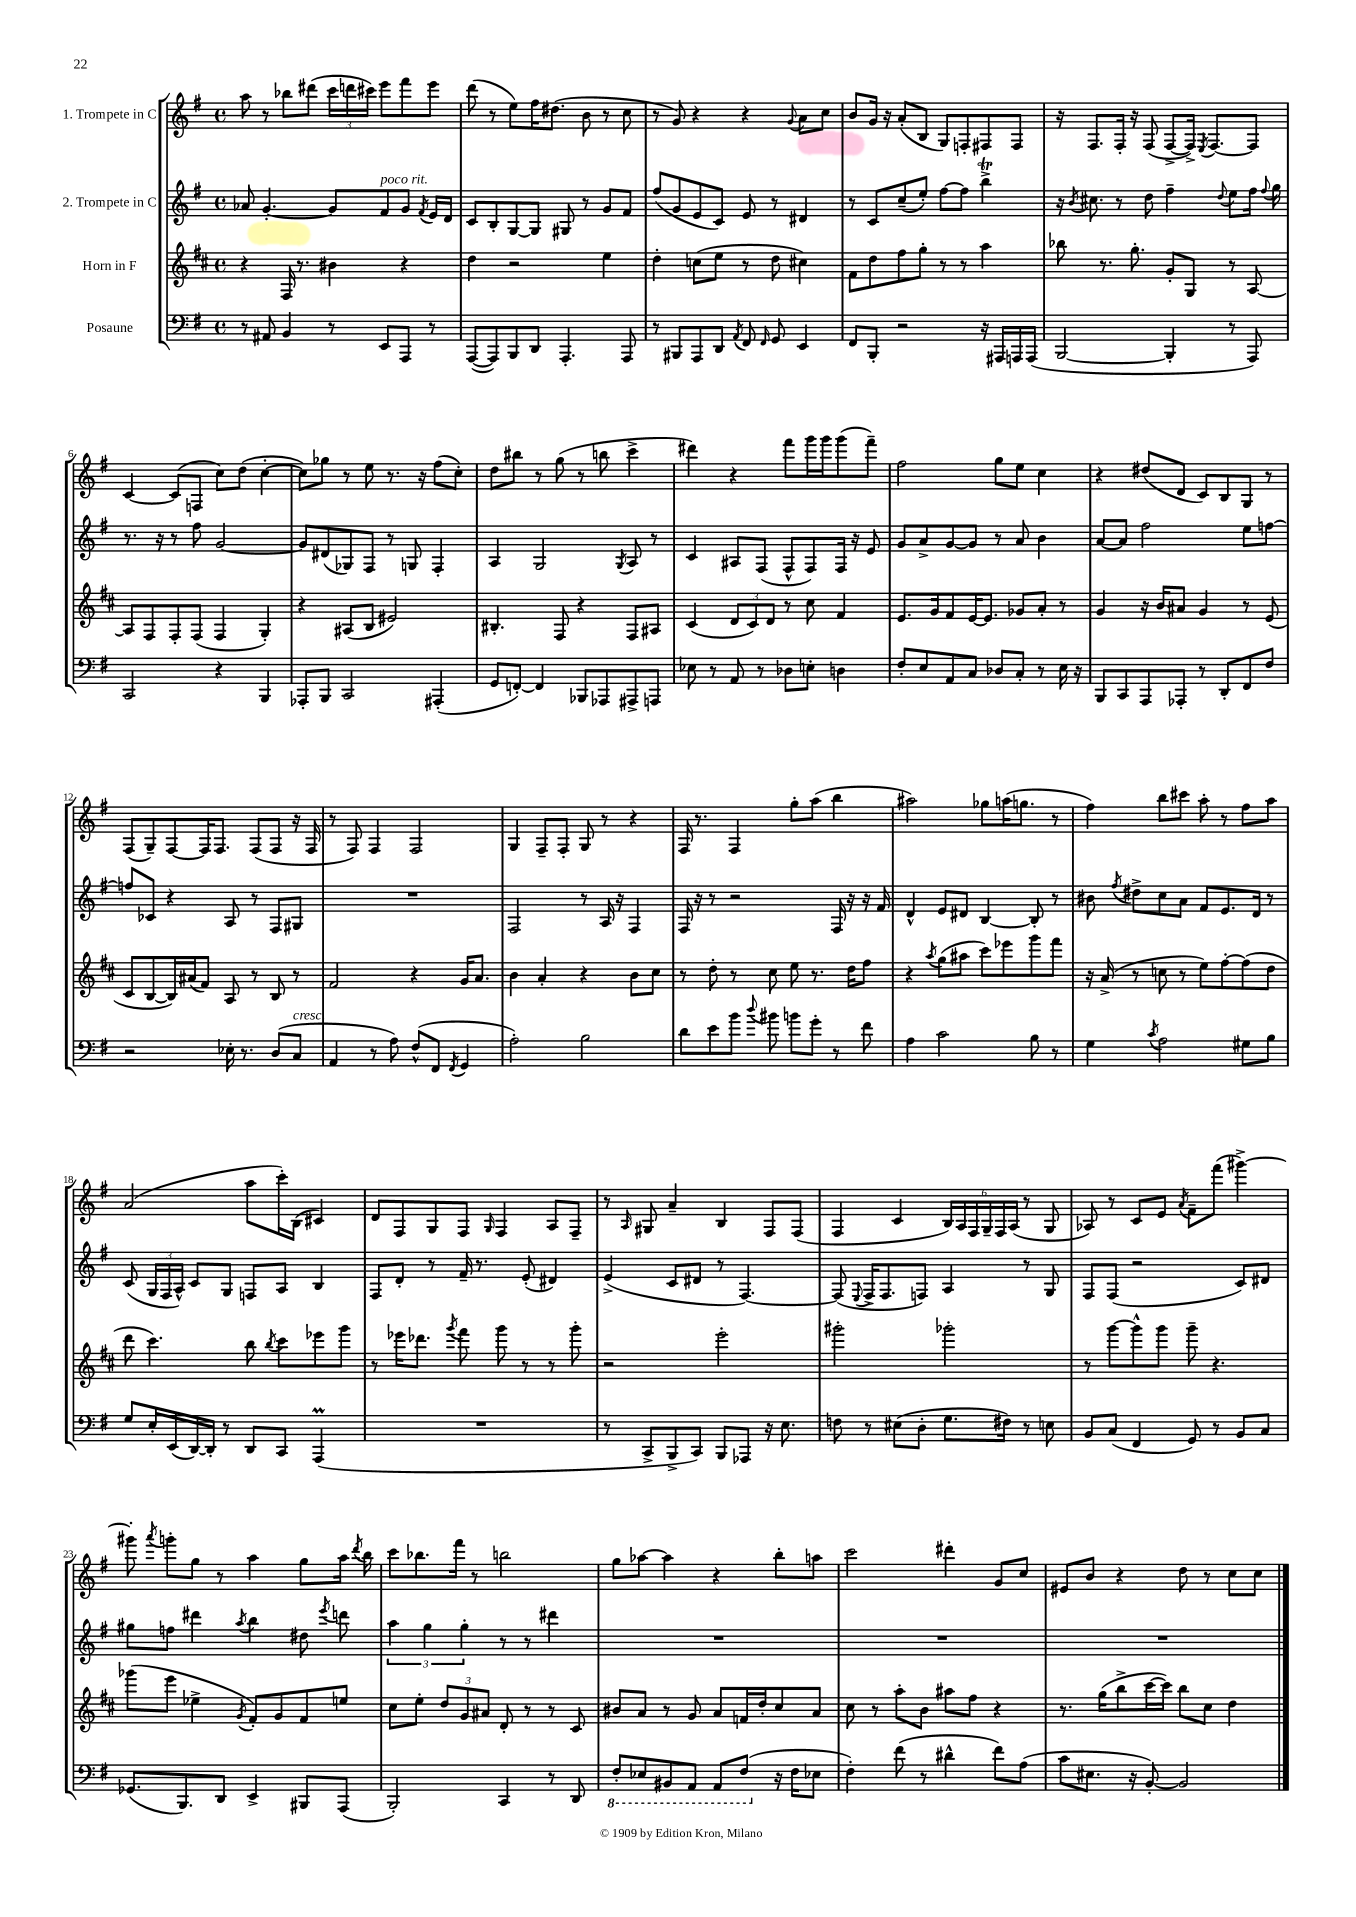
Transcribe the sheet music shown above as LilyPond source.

<<
\new StaffGroup <<
\new Staff = "s0" \with { instrumentName = "1. Trompete in C" } {
    \clef treble \key g \major \defaultTimeSignature \time 4/4
    \autoBeamOff a''8 r8 bes''8[ dis'''8]( \tuplet 3/2 { c'''16[ d'''16 cis'''16]) } e'''8[ fis'''8 e'''8] |
    d'''8( r8 e''8[) fis''16 dis''8.]( b'8 r8 c''8 |
    r8 g'8) r4 r4 \appoggiatura { g'8 } a'8[ c''8] |
    b'8[ g'16] r16 a'8[-.( b8] g8[) f8-. fis8 fis8] |
    r16 fis8.[ fis16]-. r16 fis8( fis8[~-> fis16]->) \acciaccatura { e8 } fis8.[~ fis8] |
    c'4~ c'8[( f8] c''8[) d''8]( c''4~-. |
    c''8[) ges''8] r8 e''8 r8. r16 fis''8[( c''8]-.) |
    d''8[ bis''8] r8 g''8( r8 b''8 c'''4-> |
    dis'''4) r4 fis'''8[ g'''16 g'''16 g'''8( fis'''8]--) |
    fis''2 g''8[ e''8] c''4 |
    r4 dis''8[( d'8] c'8[) b8 g8] r8 |
    fis8[( g8--) fis8~ fis16 fis8.] fis8[( fis8] r16 fis16 |
    r8 fis8) fis4 fis2 |
    g4 fis8[-- fis8]-. g8 r8 r4 |
    fis16 r8. fis4 g''8[-. a''8]( b''4 |
    ais''2) ges''8[ a''16( g''8.] r8 |
    fis''4) b''8[ cis'''8] a''8-. r8 fis''8[ a''8] |
    a'2( a''8[ c'''16-.) b16]( cis'4) |
    d'8[ fis8 g8 fis8] \grace { g16 } fis4 a8[ fis8]-- |
    r8 \grace { a16 } gis8 a'4-- b4 fis8[ fis8]( |
    fis4 c'4 \tuplet 6/4 { b16[) a16 fis16 g16-- fis16 a16]( } r8 g8 |
    aes8) r8 c'8[ e'8] \acciaccatura { a'8 } fis'8[-- fis'''8]( gis'''4~->) |
    gis'''8-. \acciaccatura { a'''8 } g'''8[-. g''8] r8 a''4 g''8[ a''16] \acciaccatura { d'''8 } b''16 |
    c'''8[ bes''8. fis'''16] r8 b''2 |
    g''8[ aes''8]~ aes''4 r4 b''8[-. a''8] |
    c'''2 dis'''4-. g'8[ c''8] |
    eis'8[ b'8] r4 d''8 r8 c''8[ c''8] \bar "|." |
}
\new Staff = "s1" \with { instrumentName = "2. Trompete in C" } {
    \clef treble \key g \major \defaultTimeSignature \time 4/4
    \autoBeamOff aes'8 g'4.~-. g'8[ fis'8^\markup { \italic "poco rit." } g'8] \acciaccatura { fis'8 } e'16[ d'16] |
    c'8[ b8-. g8~ g8] gis8 r8 g'8[ fis'8] |
    fis''8[( g'8 e'8 c'8]) e'8 r8 dis'4 |
    r8 c'8[ c''8--( e''8]-.) fis''8[~ fis''8] b''4->\trill |
    r16 \acciaccatura { b'8 } cis''8. r8 d''8 fis''4-- \appoggiatura { d''8 } e''8[ fis''16] \appoggiatura { fis''8 } g''16 |
    r8. r16 r8 fis''8 g'2~ |
    g'8[ dis'8( ges8) fis8] r8 g8 fis4-. |
    a4 g2 \acciaccatura { g8 } a8 r8 |
    c'4 ais8[ fis8]( fis8[-^ fis8) fis16] r16 e'8 |
    g'8[ a'8-> g'8~ g'8] r8 a'8 b'4 |
    a'8[~ a'8] fis''2 e''8[ f''8]~ |
    f''8[ ces'8] r4 a8 r8 fis8[ gis8] |
    R1 |
    fis2 r8 a16 r16 fis4 |
    fis16 r16 r8 r2 fis16 r16 r16 fis'16 |
    d'4-^ e'8[ dis'8] b4~ b8-. r8 |
    bis'8 \acciaccatura { fis''8 } dis''8[-> c''8 a'8] fis'8[ e'8. d'16] r8 |
    c'8( \tuplet 3/2 { g16[ fis16 a16]-^) } c'8[ g8] f8[ a8] b4 |
    fis8[ d'8]-. r8 fis'16-- r8. e'8-.( dis'4) |
    e'4->( c'8[ dis'8] r8 fis4.~) |
    fis8( \appoggiatura { e8 } fis16[-> fis8. f8]) a4 r8 g8 |
    fis8[ fis8]( r2 c'8[) dis'8] |
    gis''8[ f''8] dis'''4 \acciaccatura { a''8 } b''4 dis''8 \acciaccatura { e'''8 } d'''8 |
    \tuplet 3/2 { a''4 g''4 g''4-. } r8 r8 dis'''4 |
    R1 |
    R1 |
    R1 \bar "|." |
}
\new Staff = "s2" \with { instrumentName = "Horn in F" } {
    \clef treble \key d \major \defaultTimeSignature \time 4/4
    \autoBeamOff r4 fis16 r8. bis'4 r4 |
    d''4 r2 e''4 |
    d''4-. c''8[( e''8] r8 d''8 cis''4) |
    fis'8[ d''8 fis''8 g''8]-. r8 r8 a''4 |
    bes''8 r8. g''8.-. g'8[-. g8] r8 a8~ |
    a8[ fis8 fis8-. fis8]( fis4 g4-.) |
    r4 ais8[( b8] eis'2) |
    bis4.-. fis8 r4 fis8[ ais8] |
    cis'4( \tuplet 3/2 { d'8[ cis'8) d'8] } r8 cis''8 fis'4 |
    e'8.[ g'16 fis'8 e'16~ e'8.] ges'8[ a'8]-. r8 |
    g'4 r16 b'16[ ais'8] g'4 r8 e'8( |
    cis'8[ b8~ b16) ais'16( fis'8]) a8 r8 b8 r8 |
    fis'2 r4 g'16[ a'8.] |
    b'4 a'4-. r4 b'8[ cis''8] |
    r8 d''8-. r8 cis''8 e''8 r8. d''16[ fis''8] |
    r4 \acciaccatura { a''8 } g''8[( ais''8] cis'''8[) ees'''8 g'''8 fis'''8] |
    r16 a'16->( r8 c''8 r8 e''8[) fis''8~-. fis''8( d''8] |
    d'''8 cis'''4.) b''8 \acciaccatura { b''8 } cis'''8[ ees'''8 g'''8] |
    r8 ees'''16[ des'''8.] \acciaccatura { g'''8 } fis'''8 g'''8 r8 r8 g'''8-. |
    r2 e'''2-. |
    gis'''2-. ges'''2-. |
    r8 g'''8[~ g'''8-^ g'''8] g'''8-- r4. |
    ges'''8[( e'''8] ees''4-> \acciaccatura { g'8 } fis'8[-.) g'8 fis'8 e''8] |
    cis''8[ e''8]-. \tuplet 3/2 { d''8[ g'8 ais'8] } d'8-. r8 r8 cis'8 |
    bis'8[ a'8] r8 g'8 a'8[ f'16 d''16-. cis''8 a'8] |
    cis''8 r8 a''8[-. b'8] ais''8[ fis''8] r4 |
    r8. g''16[( b''8-> cis'''16~ cis'''16]) b''8[ cis''8] d''4 \bar "|." |
}
\new Staff = "s3" \with { instrumentName = "Posaune" } {
    \clef bass \key g \major \defaultTimeSignature \time 4/4
    \autoBeamOff r8 ais,8 b,4 r8 e,8[ a,,8] r8 |
    a,,8[~( a,,8) b,,8 d,8] a,,4.-. a,,8 |
    r8 bis,,8[ a,,8 d,8] \acciaccatura { a,8 } fis,8 \grace { fis,16 } g,8 e,4 |
    fis,8[ b,,8]-. r2 r16 ais,,16[ a,,16 a,,16]( |
    b,,2~ b,,4-. r8 a,,8) |
    c,2 r4 b,,4 |
    aes,,8[-. b,,8] c,2 ais,,4-.( |
    g,8[ f,8]~-.) f,4 bes,,8[ aes,,8 ais,,8-> a,,8] |
    ees8 r8 a,8 r8 des8[ e8]-. d4 |
    fis8[-. e8 a,8 c8] des8[ c8]-. r8 e16 r16 |
    b,,8[ c,8 a,,8 aes,,8]-. r8 d,8[-. fis,8 fis8] |
    r2 ees16-. r8. d8[( c8]^\markup { \italic "cresc." } |
    a,4 r8 a8) fis8[-^( fis,8] \acciaccatura { fis,8 } g,4 |
    a2-.) b2 |
    d'8[ e'8 b'8] \appoggiatura { d''8 } bis'8 b'8[ g'8]-. r8 fis'8 |
    a4 c'2 b8 r8 |
    g4 \acciaccatura { c'8 } a2 gis8[ b8] |
    g8[ e16-. e,16( d,16~) d,16]-. r8 d,8[ c,8] a,,4\prall( |
    R1 |
    r8 c,8[-> b,,8-> c,8]) b,,8[ aes,,8] r16 e8. |
    f8 r8 eis8[( d8]-. g8.[ fis16]) r8 e8 |
    b,8[ c8]( fis,4 g,8) r8 b,8[ c8] |
    ges,8.[( b,,8.) d,8] e,4-> bis,,8[ a,,8]( |
    b,,2-.) c,4 r8 d,8 |
    \ottava #-1 fis,8[-. ees,8 bis,,8 a,,8] a,,8[ fis,8]( \ottava #0 r16 fis16[ ees8] |
    fis4-.) fis'8( r8 dis'4-^ fis'8[) a8]( |
    c'8[ eis8.] r16 b,8~-.) b,2 \bar "|." |
}
>>
>>
